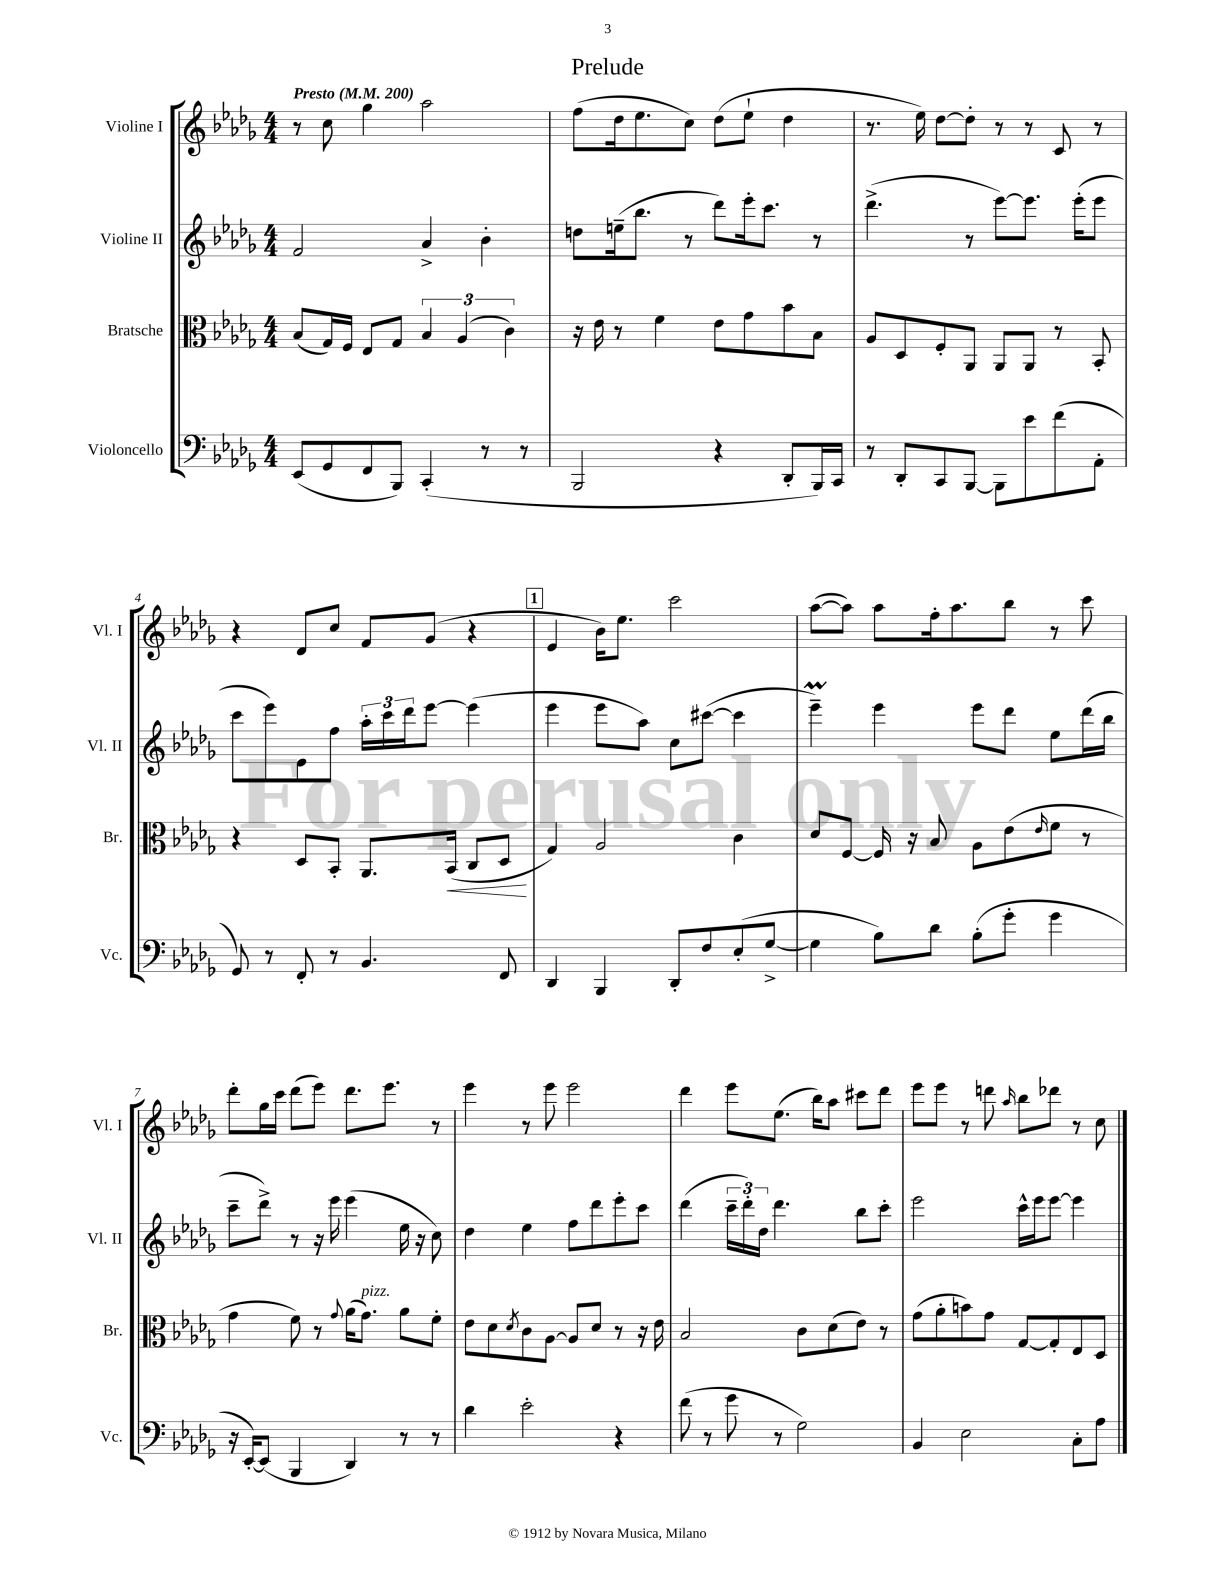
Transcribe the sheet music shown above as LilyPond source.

\header { title = "Prelude" }
<<
\new StaffGroup <<
\new Staff = "s0" \with { instrumentName = "Violine I" shortInstrumentName = "Vl. I" } {
    \clef treble \key des \major \numericTimeSignature \time 4/4 \tempo "Presto" 4 = 200
    r8 c''8 ges''4 aes''2 |
    f''8( des''16 ees''8. c''8) des''8( ees''8-! des''4 |
    r8. ees''16) des''8~ des''8-. r8 r8 c'8 r8 |
    r4 des'8 c''8 f'8 ges'8( r4 |
    \mark \markup { \box "1" } ees'4 bes'16) ees''8. c'''2 |
    aes''8~( aes''8) aes''8 f''16-. aes''8. bes''8 r8 c'''8 |
    des'''8-. ges''16 c'''16 des'''8( ees'''8) des'''8. ees'''8. r8 |
    ees'''4 r8 ees'''8 ees'''2 |
    des'''4 ees'''8 ees''8.( bes''16) aes''8 cis'''8 des'''8 |
    ees'''8 ees'''8 r8 d'''8 \grace { aes''16 } bes''8 des'''8 r8 c''8 \bar "|." |
}
\new Staff = "s1" \with { instrumentName = "Violine II" shortInstrumentName = "Vl. II" } {
    \clef treble \key des \major \numericTimeSignature \time 4/4
    f'2 aes'4-> bes'4-. |
    d''8 e''16--( bes''8. r8 des'''8) ees'''16-. c'''8. r8 |
    des'''4.->( r8 ees'''8~) ees'''8. ees'''16-.( ees'''8 |
    c'''8 ees'''8) ees'8 f''8 \tuplet 3/2 { aes''16-. c'''16 des'''16 } ees'''8~ ees'''4( |
    \mark \markup { \box "1" } ees'''4 ees'''8 aes''8) c''8 cis'''8~( cis'''4 |
    ees'''4--\prall) ees'''4 ees'''8 des'''8 ees''8 des'''16( bes''16 |
    c'''8-- des'''8->) r8 r16 ees'''16 ees'''4( ees''16 r16 c''8) |
    des''4 ees''4 f''8 des'''8 ees'''8-. c'''8 |
    des'''4( \tuplet 3/2 { c'''16-- des'''16-.) des''16 } des'''4. bes''8 c'''8-. |
    ees'''2 c'''16-^ ees'''16 ees'''8~ ees'''4 \bar "|." |
}
\new Staff = "s2" \with { instrumentName = "Bratsche" shortInstrumentName = "Br." } {
    \clef alto \key des \major \numericTimeSignature \time 4/4
    bes8( ges16) f16 ees8 ges8 \tuplet 3/2 { bes4 aes4( c'4) } |
    r16 ees'16 r8 f'4 ees'8 ges'8 bes'8 bes8 |
    aes8 des8 f8-. aes,8 aes,8 aes,8 r8 bes,8-. |
    r4 des8 bes,8-. aes,8. bes,16\<( c8 des8\! |
    \mark \markup { \box "1" } ges4) aes2 c'4 |
    des'8 f8~ f16 r16 bes8 aes8 ees'8( \grace { ees'16 } f'8 r8 |
    ges'4 f'8) r8 \appoggiatura { ges'8 } aes'16( ges'8.^\markup { \italic "pizz." }) aes'8 f'8-. |
    ees'8 des'8 \acciaccatura { des'8 } c'8 aes8~ aes8 des'8 r8 r16 ees'16 |
    bes2 c'8 des'8( ees'8) r8 |
    ges'8( aes'8-. b'8) ges'8 ges8~ ges8-. ees8 des8 \bar "|." |
}
\new Staff = "s3" \with { instrumentName = "Violoncello" shortInstrumentName = "Vc." } {
    \clef bass \key des \major \numericTimeSignature \time 4/4
    ees,8( ges,8 f,8 bes,,8) c,4-.( r8 r8 |
    bes,,2 r4 des,8-. bes,,16) c,16 |
    r8 des,8-. c,8 bes,,8~ bes,,8 ees'8 f'8( aes,8-. |
    ges,8) r8 f,8-. r8 bes,4. f,8 |
    \mark \markup { \box "1" } des,4 bes,,4 des,8-. f8 ees8-.( ges8~-> |
    ges4 bes8) des'8 bes8-.( ges'8-. ges'4 |
    r16 ees,16~-.) ees,8( bes,,4 des,4) r8 r8 |
    des'4 ees'2-. r4 |
    f'8( r8 ges'8 r8 ges2) |
    bes,4 ees2 c8-. aes8 \bar "|." |
}
>>
>>
